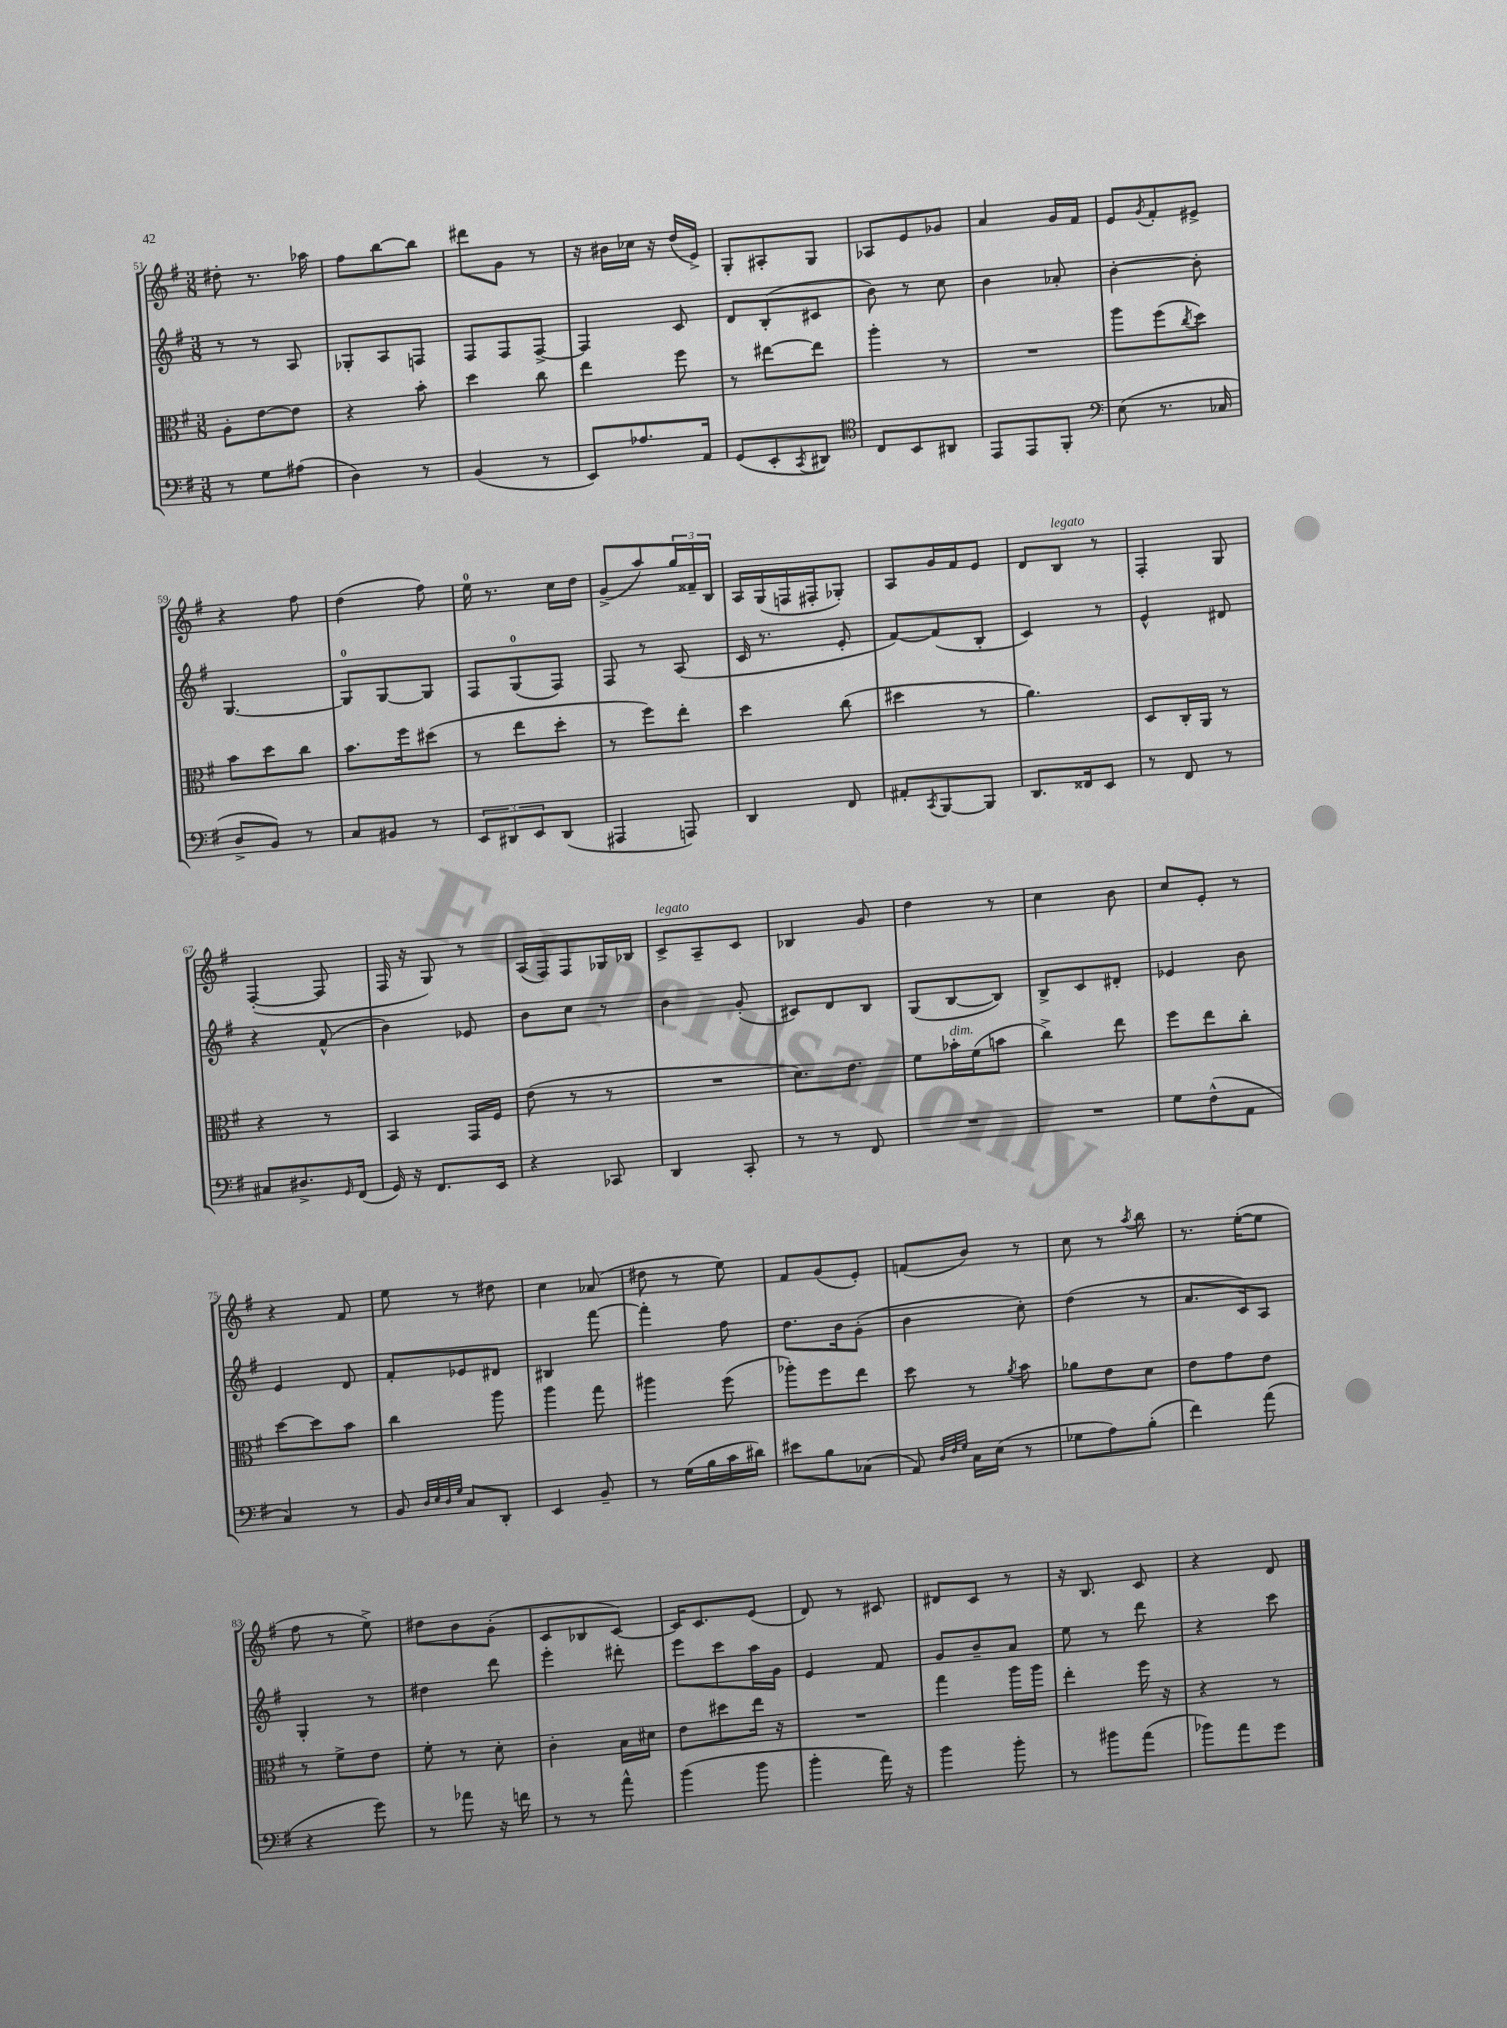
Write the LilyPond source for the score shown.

<<
\new StaffGroup <<
\new Staff = "s0" {
    \clef treble \key g \major \numericTimeSignature \time 3/8
    dis''8-. r8. aes''16 |
    fis''8 b''8~ b''8 |
    dis'''8 g'8 r8 |
    r16 bis'16 ces''16 r16 d''16( e'16->) |
    g8-. ais8-. g8 |
    aes8 e'8 ges'8 |
    a'4 g'16 fis'16 |
    e'8 \acciaccatura { g'8 } fis'8-. eis'8-> |
    r4 fis''8 |
    d''4( fis''8) |
    e''16-0 r8. c''16 d''16 |
    g'8->( a''8) \tuplet 3/2 { g''16 fisis'16-- b16 } |
    a16 g16( f16 fis16-. ges8-.) |
    a8 g'16 fis'16 e'8 |
    d'8 b8^\markup { \italic "legato" } r8 |
    fis4-. g8 |
    fis4~-.( fis8 |
    fis16 r16 g8) r8 |
    a16( fis16) fis8 ges16 bes16 |
    c'8->^\markup { \italic "legato" } a8-- c'8 |
    bes4 g'8 |
    d''4 r8 |
    c''4 b'8 |
    c''8 e'8-. r8 |
    r4 fis'8 |
    e''8 r8 dis''8 |
    c''4 aes'8( |
    dis''8 r8 e''8) |
    fis'8 g'8( e'8-.) |
    f'8( b'8) r8 |
    c''8 r8 \acciaccatura { a''8 } b''8 |
    r8. e''16~-.( e''8 |
    fis''8 r8 e''8->) |
    dis''8 b'8 g'8-.( |
    c'8 bes8 c'8~) |
    c'16 c'8. e'8( |
    d'8) r8 cis'8 |
    dis'8 c'8 r8 |
    r16 b8. c'8 |
    r4 d'8 \bar "|." |
}
\new Staff = "s1" {
    \clef treble \key g \major \numericTimeSignature \time 3/8
    r8 r8 a8 |
    ges8-. a8 f8 |
    fis8 fis8 fis8~-> |
    fis4 c'8 |
    d'8 b8-.( cis'8 |
    b'8) r8 c''8 |
    b'4 aes'8-. |
    b'4~-. b'8-. |
    g4.~ |
    g8-0 g8~ g8 |
    fis8 g8-0( fis8) |
    fis8 r8 a8( |
    c'16 r8. e'8-. |
    fis'8~) fis'8( b8-. |
    c'4) r8 |
    e'4-^ dis'8 |
    r4 fis'8-^( |
    b'4) ees'8 |
    b'8 c''8 r8 |
    b'4 g'8-.( |
    cis'8) d'8 b8 |
    g8( b8~ b8) |
    b8-> c'8 dis'8-. |
    ees'4 b'8 |
    e'4 d'8 |
    fis'8-. ees'8 dis'8 |
    bis4 fis'''8~ |
    fis'''4-. fis''8 |
    d''8. b'16 g'8-.( |
    b'4 c''8-.) |
    d''4( r8 |
    a'8. c'16) a8 |
    g4-. r8 |
    dis''4 d'''8 |
    e'''4-. dis'''8-. |
    e'''8 c'''8 a''16 g'16 |
    e'4 fis'8 |
    g'8 b'8-- a'8 |
    e''8 r8 d'''8 |
    r4 c'''8 \bar "|." |
}
\new Staff = "s2" {
    \clef alto \key g \major \numericTimeSignature \time 3/8
    a8-. e'8~ e'8 |
    r4 b'8-. |
    d''4 c''8 |
    e''4 fis''8 |
    r8 eis''8~ eis''8 |
    a''4-. r8 |
    R4. |
    a''8 fis''8( \acciaccatura { c''8 } d''8) |
    b'8 d''8 c''8 |
    b'8. fis''16 dis''8( |
    r8 e''8 d''8-. |
    r8 fis''8) e''8-. |
    d''4 c''8( |
    dis''4 r8 |
    a'4.) |
    d8 c16-. a,16 r8 |
    r4 r8 |
    b,4 g,16 fis16 |
    e'8( r8 r8 |
    R4. |
    d'8.) e'8. |
    fis'8 bes'16-.^\markup { \italic "dim." } fis'16( b'8 |
    c''4->) e''8 |
    fis''8 e''8 c''8-. |
    d''8~ d''8 b'8 |
    c''4 a''8 |
    a''4 g''8 |
    ais''4 fis''8( |
    aes''8-.) fis''8 e''8 |
    d''8 r8 \acciaccatura { a'8 } b'8 |
    aes'8 e'8 d'8 |
    e'8 g'8 e'8 |
    r8 fis'8-> e'8 |
    fis'8-. r8 d'8-. |
    c'4-. b16 dis'16 |
    e'8 dis''8 e''16 r16 |
    R4. |
    g''4 a''16 a''16 |
    e''4-. fis''16 r16 |
    r4 r8 \bar "|." |
}
\new Staff = "s3" {
    \clef bass \key g \major \numericTimeSignature \time 3/8
    r8 g8 ais8( |
    d4) r8 |
    b,4( r8 |
    e,8) aes8. a,16 |
    g,8( e,8-. \acciaccatura { c,8 } dis,8) |
    \clef tenor c8 b,8 ais,8 |
    e,8 e,8 fis,8-. |
    \clef bass e8( r8. ces16 |
    d8-> b,8) r8 |
    c8 bis,8 r8 |
    \tuplet 3/2 { e,8 dis,8 e,8 } dis,8( |
    ais,,4 a,,8) |
    d,4 fis,8 |
    ais,8-. \acciaccatura { c,8 } b,,8~ b,,8 |
    d,8. fisis,16 e,8 |
    r8 fis,8 r8 |
    cis8 dis8.-> \grace { g,16 } fis,16( |
    g,16) r16 fis,8. e,16 |
    r4 ces,8 |
    d,4 c,8-. |
    r8 r8 fis,8 |
    R4. |
    R4. |
    g8 fis8-^( a,8 |
    c4) r8 |
    b,8 \grace { d32 e32 d32 g32 } c8 d,8-. |
    e,4 b,8-- |
    r8 g16( b16 c'16 dis'16) |
    eis'8 b8 ces8( |
    a,8) \grace { d32 fis32 g32 } c16 e16( r8 |
    ges8 a8) b8-.( |
    fis'4) a'8( |
    r4 g'8) |
    r8 aes'8 r16 f'16 |
    r8 r8 a'8-^ |
    b'4( b'8 |
    b'4-. a'16) r16 |
    b'4 b'8-. |
    r8 bis'8 a'8( |
    bes'8) a'8 g'8 \bar "|." |
}
>>
>>
\layout { \context { \Score currentBarNumber = #51 } }
